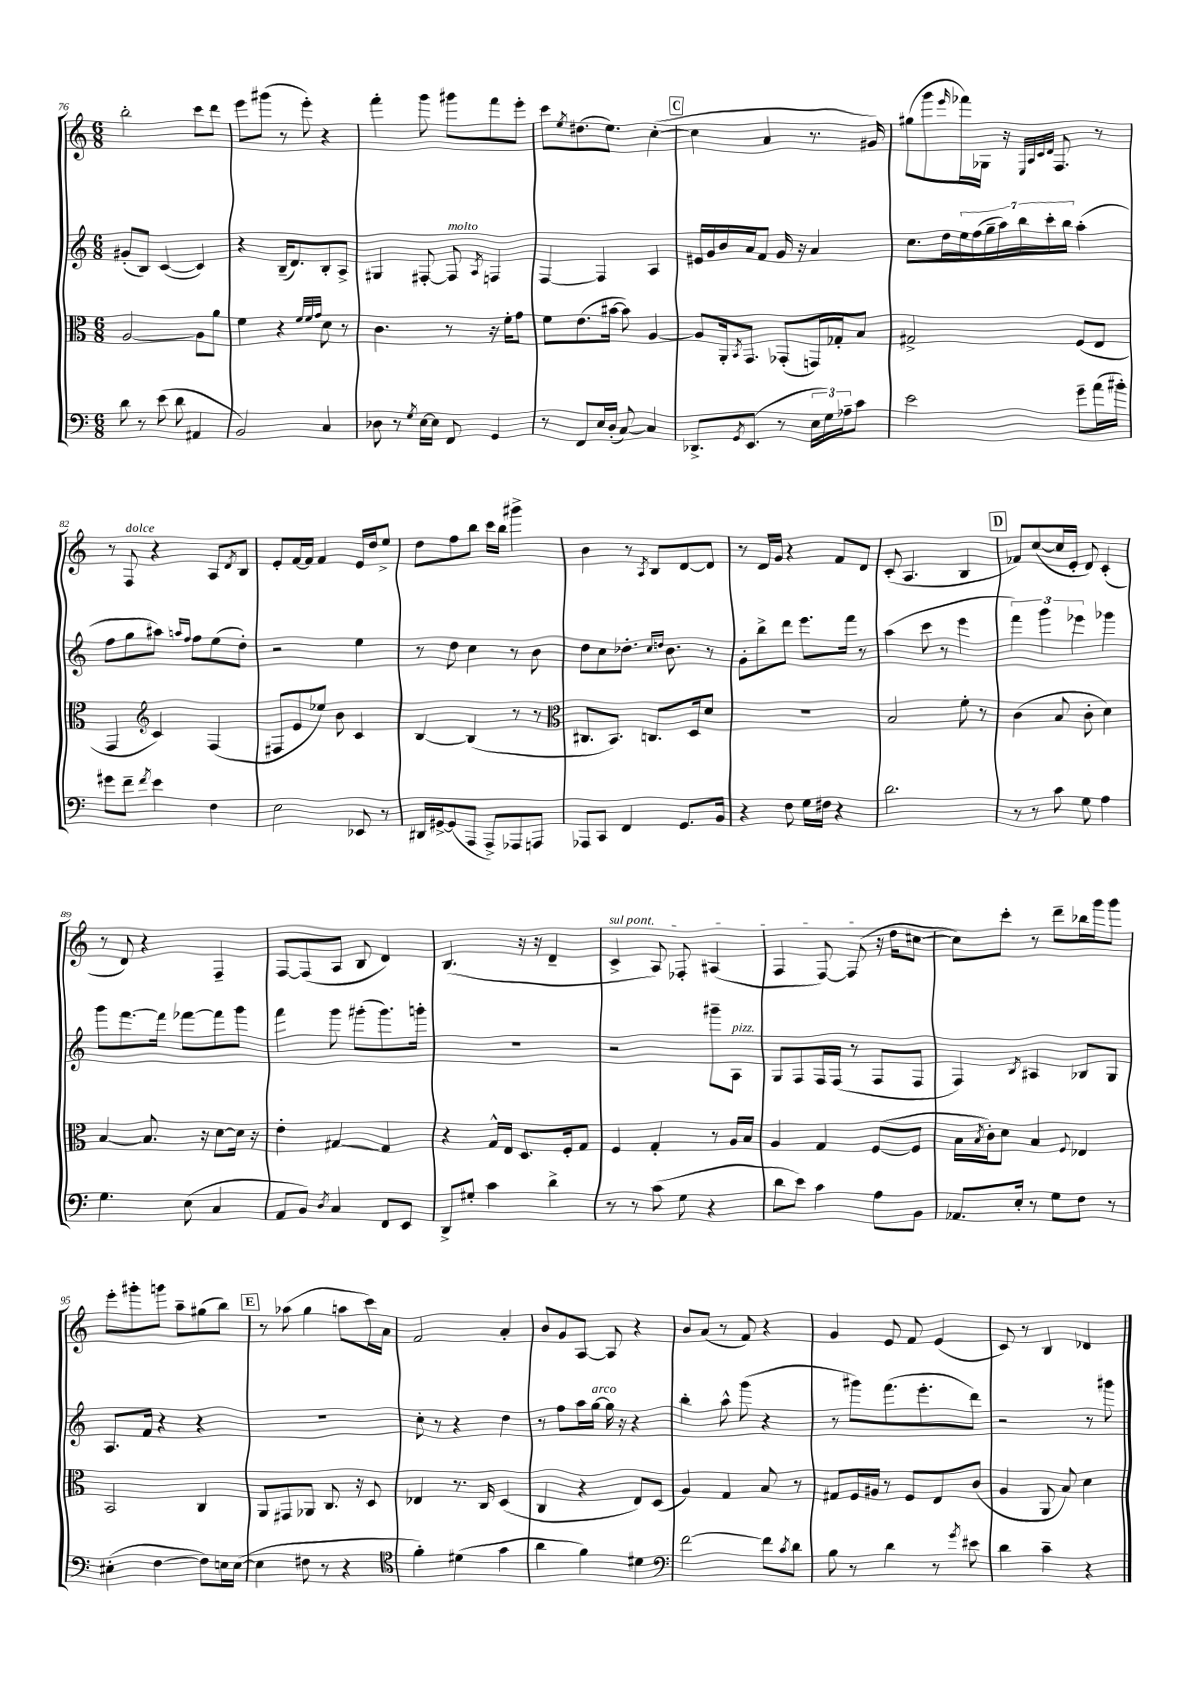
<<
\new StaffGroup <<
\new Staff = "s0" {
    \clef treble \key c \major \numericTimeSignature \time 6/8
    b''2-. c'''8 d'''8 |
    e'''8 gis'''8( r8 e'''8-.) r4 |
    f'''4-. g'''8 gis'''8 f'''8 e'''8-. |
    c'''8 \acciaccatura { e''8 } dis''8.( e''8.) c''4~-.( |
    \mark \markup { \box "C" } c''4 a'4 r8. gis'16) |
    gis''8( g'''8 \grace { e'''16 } fes'''16) ges16 r16 \grace { e32 a32 c'32 d'32 } f8. r8 |
    r8 f8^\markup { \italic "dolce" } r4 a8 \acciaccatura { d'8 } b8 |
    e'8-. f'16~ f'16 f'4 e'16 d''16 e''8-> |
    d''8 f''8 b''8 c'''16 b''16 gis'''4-> |
    b'4 r8 \acciaccatura { a8 } b8 d'8~ d'8 |
    r8 d'16 g'16 r4 f'8 d'8 |
    c'8-.( a4. b4 |
    \mark \markup { \box "D" } fes'8) c''8~( c''16 e'16-. d'8) c'4-.( |
    r8 d'8) r4 f4-- |
    f8~ f8( a8 b8 d'4) |
    b4.( r16 r16 d'4-- |
    \once \override TextSpanner.bound-details.left.text = \markup { \italic "sul pont." } c'4->\startTextSpan a8) fes8-. ais4( |
    f4 f8~) f8\stopTextSpan( r16 d''16 cis''8~ |
    cis''8) c'''8-. r8 d'''8-- bes''16 g'''16 g'''8 |
    e'''8-. gis'''8-. g'''8 a''8-- gis''8( b''8) |
    \mark \markup { \box "E" } r8 aes''8( g''4 a''8 c'''16) a'16 |
    f'2 a'4-. |
    b'8 g'8 a8~ a8 r4 |
    b'8 a'8( r8 f'8) r4 |
    g'4 e'8 f'8 e'4( |
    c'8) r8 b4 des'4 \bar "|." |
}
\new Staff = "s1" {
    \clef treble \key c \major \numericTimeSignature \time 6/8
    gis'8-.( b8) c'4~( c'4) |
    r4 b16--( d'8.) b8-. a8-> |
    gis4 fis8~-. fis8^\markup { \italic "molto" } \acciaccatura { a8 } f4 |
    f4~ f4 a4 |
    \mark \markup { \box "C" } eis'16 g'16 b'16 a'16 f'8 g'16 r16 a'4 |
    c''8. d''16 \tuplet 7/4 { e''16 f''16( g''16-- a''16) b''16 c'''16-. b''16 } a''4-.( |
    f''8 g''8 ais''8) \grace { a''16 f''16 } f''8 e''8( d''8-.) |
    r2 e''4 |
    r8 d''8 c''4 r8 b'8 |
    d''8 c''8 des''8.-. \grace { c''16 d''16 } b'8. r8 |
    g'8-. b''8-> d'''8 e'''8. f'''16 r8 |
    a''4( c'''8 r8 e'''4 |
    \mark \markup { \box "D" } \tuplet 3/2 { f'''4) g'''4 ees'''4 } ges'''4 |
    g'''8 f'''8.~ f'''16 fes'''8~ fes'''8 g'''8 |
    f'''4 g'''8 gis'''8-.( gis'''8.) g'''16-. |
    R2. |
    r2 gis'''8-- a8^\markup { \italic "pizz." } |
    g8 f8 f16 f16( r8 f8 f8 |
    f4) \acciaccatura { b8 } ais4 bes8 g8 |
    a8. f'16 r4 r4 |
    \mark \markup { \box "E" } R2. |
    c''8-. r8 r4 d''4 |
    r8 f''8 a''16 g''16~^\markup { \italic "arco" } g''16 r16 r4 |
    b''4-. a''8-^ g'''8( r4 |
    r8 gis'''8) f'''8.( e'''8.-. d'''8) |
    r2 r8 gis'''8 \bar "|." |
}
\new Staff = "s2" {
    \clef alto \key c \major \numericTimeSignature \time 6/8
    a2~ a8 a'8 |
    f'4 r4 \grace { f'32 f'32 g'32 } d'8 r8 |
    c'4. r8 r16 f'16-. g'8 |
    f'8 e'8.( bis'16~ bis'8) a4~ |
    \mark \markup { \box "C" } a8 a,16-. \acciaccatura { b,8 } g,8. ges,8-.( g,16) ges16-. b8 |
    gis2-> f8( e8 |
    g,4 \clef treble c'4) f4( |
    fis8 e'8 ees''8) b'8 c'4 |
    b4~ b4( r8 r8 |
    \clef alto cis8. b,8.) c8. d16 d'8 |
    R2. |
    b2 f'8-. r8 |
    \mark \markup { \box "D" } c'4( b8 c'8-. d'4) |
    b4~ b8. r16 d'8~ d'16 r16 |
    e'4-. gis4~ gis4 |
    r4 g16-^ e16 d8. f16-. g8 |
    f4 g4-. r8 a16 b16 |
    a4 g4 f8~( f8 |
    b16 \acciaccatura { b8 } c'16-.) d'8 b4 \appoggiatura { f8 } ees4 |
    b,2 c4 |
    \mark \markup { \box "E" } a,8 gis,8 aes,8 c8. r16 d8 |
    ees4 r8. c16 d4( |
    c4 r4 e8) d8( |
    a4) g4 b8 r8 |
    gis8 f16 ais16 r8 f8 e8 c'8( |
    a4 a,8 b8) d'4 \bar "|." |
}
\new Staff = "s3" {
    \clef bass \key c \major \numericTimeSignature \time 6/8
    d'8 r8 e'8( d'8 ais,4 |
    b,2) c4 |
    des8 r8 \acciaccatura { g8 } e16~ e16 f,8 g,4 |
    r8 f,8 e16 d16-.( c8~) c4 |
    \mark \markup { \box "C" } des,8.-> \acciaccatura { g,8 } e,8.( r8 \tuplet 3/2 { e16 g16) aes16-- } c'8 |
    e'2 g'8-- a'16( bis'16-.) |
    gis'8 f'8-- \acciaccatura { f'8 } e'4 f4 |
    e2 ees,8 r8 |
    dis,16 gis,16~-> gis,8( a,,8 a,,8->) aes,,8 a,,8 |
    aes,,8 c,8 f,4 g,8. b,16 |
    r4 f8 g16 fis16 r4 |
    d'2. |
    \mark \markup { \box "D" } r8 r8 c'8 g8 a4 |
    g4. e8( c4 |
    a,8 b,8) \acciaccatura { d8 } c4 f,8 e,8 |
    d,8-> gis8-. c'4 d'4-> |
    r8 r8 c'8( g8 r4 |
    d'8 e'8) c'4 a8 b,8 |
    aes,8. e16-. r8 g8 f8 r8 |
    eis4-.( f4~ f8) e16 e16~( |
    \mark \markup { \box "E" } e4 fis8 r8 r4 |
    \clef tenor f'4-.) dis'4( g'4 |
    a'4 f'4) dis'4 |
    \clef bass f'2~ f'8 \acciaccatura { c'8 } d'8 |
    b8 r8 d'4 r8 \acciaccatura { g'8 } eis'8 |
    d'4 c'4-- r4 \bar "|." |
}
>>
>>
\layout { \context { \Score currentBarNumber = #76 } }
